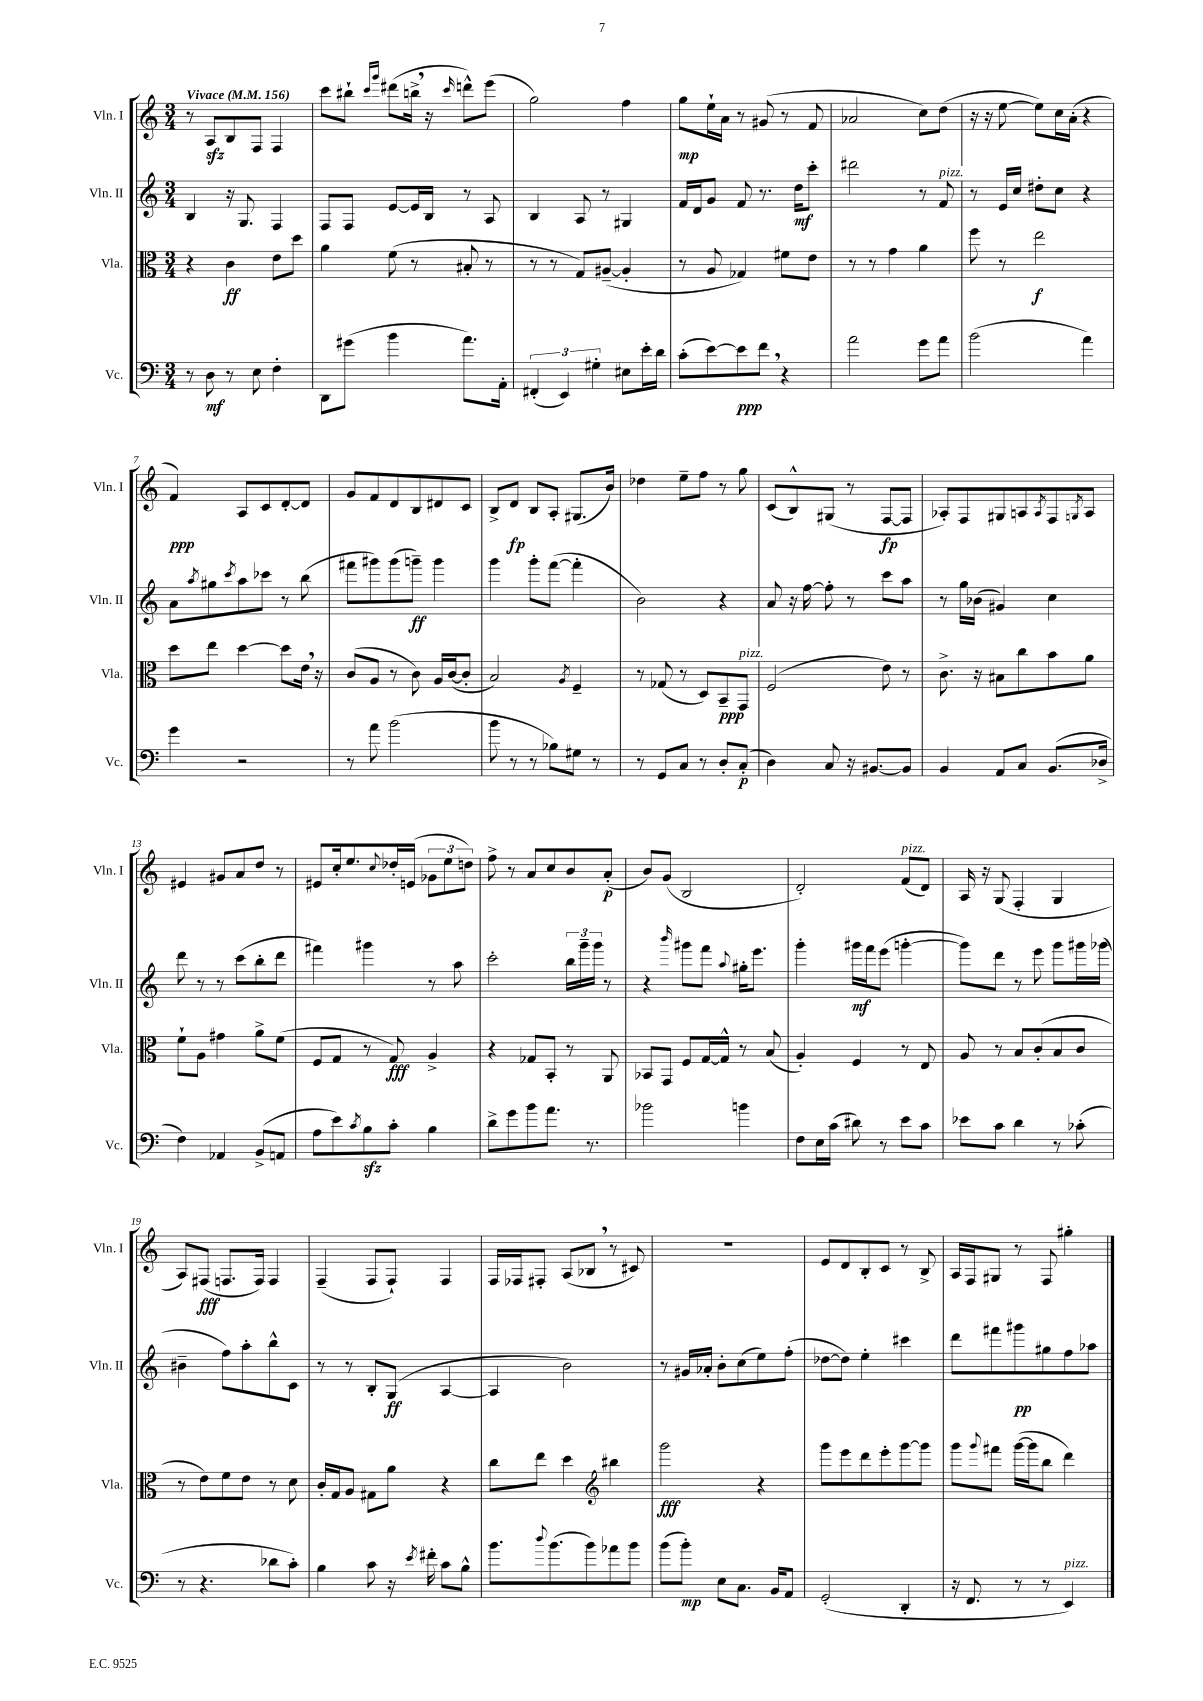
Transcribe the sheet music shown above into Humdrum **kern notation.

**kern	**kern	**kern	**kern
*staff4	*staff3	*staff2	*staff1
*clefF4	*clefC3	*clefG2	*clefG2
*k[]	*k[]	*k[]	*k[]
*M3/4	*M3/4	*M3/4	*M3/4
*MM156	*MM156	*MM156	*MM156
8r	4r	4B/	8r
8D\	.	.	8A/L
8r	4c\	16r	8B/
.	.	8.G/	.
8E\	.	.	8F/J
4F'\	8e\L	4F/	4F/
.	8dd\J	.	.
=	=	=	=
8DD\L	4a\	8F/L	8ccc\L
(8g#\J	.	8F/J	8bb#`\J
.	.	.	16qqccc/LL
.	.	.	16qqggg/JJ
4b\	(8f\	[8e/L	(8ddd#\L
.	8r	16e/]L	16bb^\Jk
.	.	16B/JJ	16r
.	.	.	16qqccc/
8.a\L)	8B#'/	8r	8ddd^^\L)
.	8r	8A/	(8eee\J
16AA'\Jk	.	.	.
=	=	=	=
(6FF#'/	8r	4B/	2gg\)
.	8r	.	.
6EE/)	.	.	.
.	8G/L)	8A/	.
6G#'\	.	.	.
.	([8A#~/J	8r	.
8E#\L	4A#'/]	4G#/	4ff\
16e'\L	.	.	.
16d\JJ	.	.	.
=	=	=	=
(8c'\L	8r	16f/LL	8gg\L
.	.	16d/J	.
[8e\)	8A/	8g/J	16ee`\L
.	.	.	16a\JJ
8e\]	4G-/)	8f/	8r
8f\J	.	8.r	(8g#/
4r	8f#\L	.	8r
.	.	16dd\LK	.
.	8e\J	8ccc'\J	8f/
=	=	=	=
2a\	8r	2ddd#\	2a-/
.	8r	.	.
.	4g\	.	.
8g\L	4a\	8r	8cc\L)
8a\J	.	8f/	(8dd\J
=	=	=	=
(2b\	8ff\	8r	16r
.	.	.	16r
.	8r	16e/LL	[8ee\
.	.	16cc/JJ	.
.	2ee\	8dd#'\L	8ee\]L)
.	.	8cc\J	16cc\L
.	.	.	(16a'\JJ
4a\)	.	4r	4r
=	=	=	=
4g\	8dd\L	8a\L	4f/)
.	.	8qaa/	.
.	8ee\J	8gg#\	.
.	.	8qccc/	.
2r	[4dd\	8aa\	8A/L
.	.	8ccc-\J	8c/
.	8dd\]L	8r	[8d'/
.	16e\Jk	(8bb\	8d/]J
.	16r	.	.
=	=	=	=
8r	(8c/L	8fff#\L	8g/L
8a\	8A/J	8ggg#\)	8f/
(2b\	8r	(8ggg#\	8d/
.	8c\)	8ggg~\J)	8B/
.	16A/LL	4ggg\	8d#/
.	([16c/J	.	.
.	8c'/]J	.	8c/J
=	=	=	=
8b\	2B/)	4ggg\	8B^/L
8r	.	.	8d/J
8r	.	8ggg'\L	8B/L
8B-\L)	.	([8fff\J	8A'/J
.	8qA/	.	.
8G#\J	4F~/	4fff'\]	(8.G#/L
8r	.	.	.
.	.	.	16b/Jk)
=	=	=	=
8r	8r	2b\)	4dd-\
8GG/L	(8G-/	.	.
8C/J	8r	.	8ee~\L
8r	8D/L)	.	8ff\J
8D'/L	8BB~/	4r	8r
(8C'/J	8GG/J	.	8gg\
=	=	=	=
4D\)	(2F/	8a/	(8c/L
.	.	16r	8B^^/)
.	.	[16ff\	.
8C/	.	8ff'\]	(8G#/J
16r	.	8r	8r
[8.BB#/L	.	.	.
.	8e\)	8ccc\L	[8F/L
8BB#/]J	8r	8aa\J	8F/]J
=	=	=	=
4BB/	8.c^\	8r	8A-'/L)
.	.	16gg\LL	8F/
.	16r	(16b-\JJ	.
8AA/L	8B#\L	4g#/)	8G#/
8C/J	8cc\	.	8A/
.	.	.	8qA/
(8.BB/L	8b\	4cc\	8F/
.	.	.	8qG/
.	8a\J	.	8A/J
16D-^/Jk	.	.	.
=	=	=	=
4F\)	8f`\L	8ddd\	4e#/
.	8A\J	8r	.
4AA-/	4g#\	8r	8g#/L
.	.	(8ccc\L	8a/
(8BB^/L	8a^\L	8bb'\	8dd/J
8AA/J	(8f\J	8ddd\J	8r
=	=	=	=
8A\L	8F/L	4fff#\)	8e#/L
8e\)	8G/J	.	16cc'/k
.	.	.	8.ee/
8qc/	.	.	.
8B\	8r	4ggg#\	.
.	.	.	8qqcc/
8c'\J	8G/)	.	16dd-'/L
.	.	.	(16e/JJ
4B\	4A^/	8r	12g-\L
.	.	.	12ee\
.	.	8aa\	.
.	.	.	12dd\J)
=	=	=	=
8d^\L	4r	2ccc'\	8ff^\
8g\	.	.	8r
8b\	8G-/L	.	8a/L
8.a\J	8BB'/J	.	8cc/
.	8r	24bb\LL	8b/
.	.	24ggg~\	.
8.r	.	.	.
.	.	24ggg\JJ	.
.	8AA/	8r	(8a'/J
=	=	=	=
2b-\	8BB-/L	4r	8b/L)
.	8GG/J	.	(8g/J
.	.	16qqbbb/	.
.	8F/L	8ggg#\L	2B/
.	[16G/L	8fff\J	.
.	16G^^/]JJ	.	.
.	.	8qqaa/	.
4b\	8r	16gg#'\LK	.
.	.	8.eee\J	.
.	(8B/	.	.
=	=	=	=
8F\L	4A'/)	4ggg'\	2d'/)
16E\L	.	.	.
(16c\JJ	.	.	.
8d#\)	4F/	16ggg#\LL	.
.	.	16fff\J	.
8r	.	(8eee\J	.
8e\L	8r	[4ggg'\	(8f/L
8c\J	8E/	.	8d/J)
=	=	=	=
8e-\L	8A/	8ggg\]L)	16A/
.	.	.	16r
8c\J	8r	8ddd\J	(8G/
4d\	8B/L	8r	4F'/
.	(8c'/	8eee\	.
8r	8B/	8ggg\L	4G/
(8c-'\	8c/J	16ggg#\L	.
.	.	(16ggg-\JJ	.
=	=	=	=
8r	8r	4b#~\	8A/L)
4.r	8e\L)	.	(8F#/J
.	8f\	8ff\L)	8.F/L
.	8e\J	8aa'\	.
.	.	.	16F/Jk)
8d-\L	8r	8bb^^\	4F/
8c'\J)	8d\	8c\J	.
=	=	=	=
4B\	16c'/LL	8r	(4F~/
.	16G/J	.	.
.	8A/J	8r	.
8c\	8G#\L	8B'/L	8F/L
16r	8a\J	(8G/J	8F`/J)
8qe/	.	.	.
16f#'\	.	.	.
8c\L	4r	[4A/	4F/
8B^^\J	.	.	.
=	=	=	=
8.b\L	8cc\L	4A/]	16F/LL
.	.	.	16F-/J
.	8ee\J	.	8F#'/J
8qqdd/	.	.	.
(8.b\	.	.	.
.	4dd\	2b\)	(8A/L
8b\)	.	.	8B-/J
*	*clefG2	*	*
8a-\	4bb#\	.	8r
8b\J	.	.	8c#/)
=	=	=	=
(8b\L	2ggg\	8r	2.r
8b'\J)	.	16g#/LL	.
.	.	16a-'/JJ	.
8E\L	.	8b'\L	.
8.C\J	.	(8cc\	.
.	4r	8ee\)	.
16BB/LK	.	.	.
8AA/J	.	(8ff'\J	.
=	=	=	=
(2GG'/	8ggg\L	[8dd-\L	8e/L
.	8eee\	8dd-\]J)	8d/
.	8ddd\	4ee'\	8B'/
.	8eee'\	.	8c/J
4DD'/	[8ggg\	4ccc#\	8r
.	8ggg\]J	.	8B^/
=	=	=	=
16r	8ggg\L	8ddd\L	16A/LL
8.FF/	.	.	16F/J
.	8qqggg/	.	.
.	8fff#\J	8fff#\	8G#/J
8r	([16ggg\LL	8ggg#\	8r
.	16ggg\]J	.	.
8r	8bb\J	8gg#\	8F/
4EE/)	4ddd\)	8ff\	4gg#'\
.	.	8aa-\J	.
==	==	==	==
*-	*-	*-	*-
